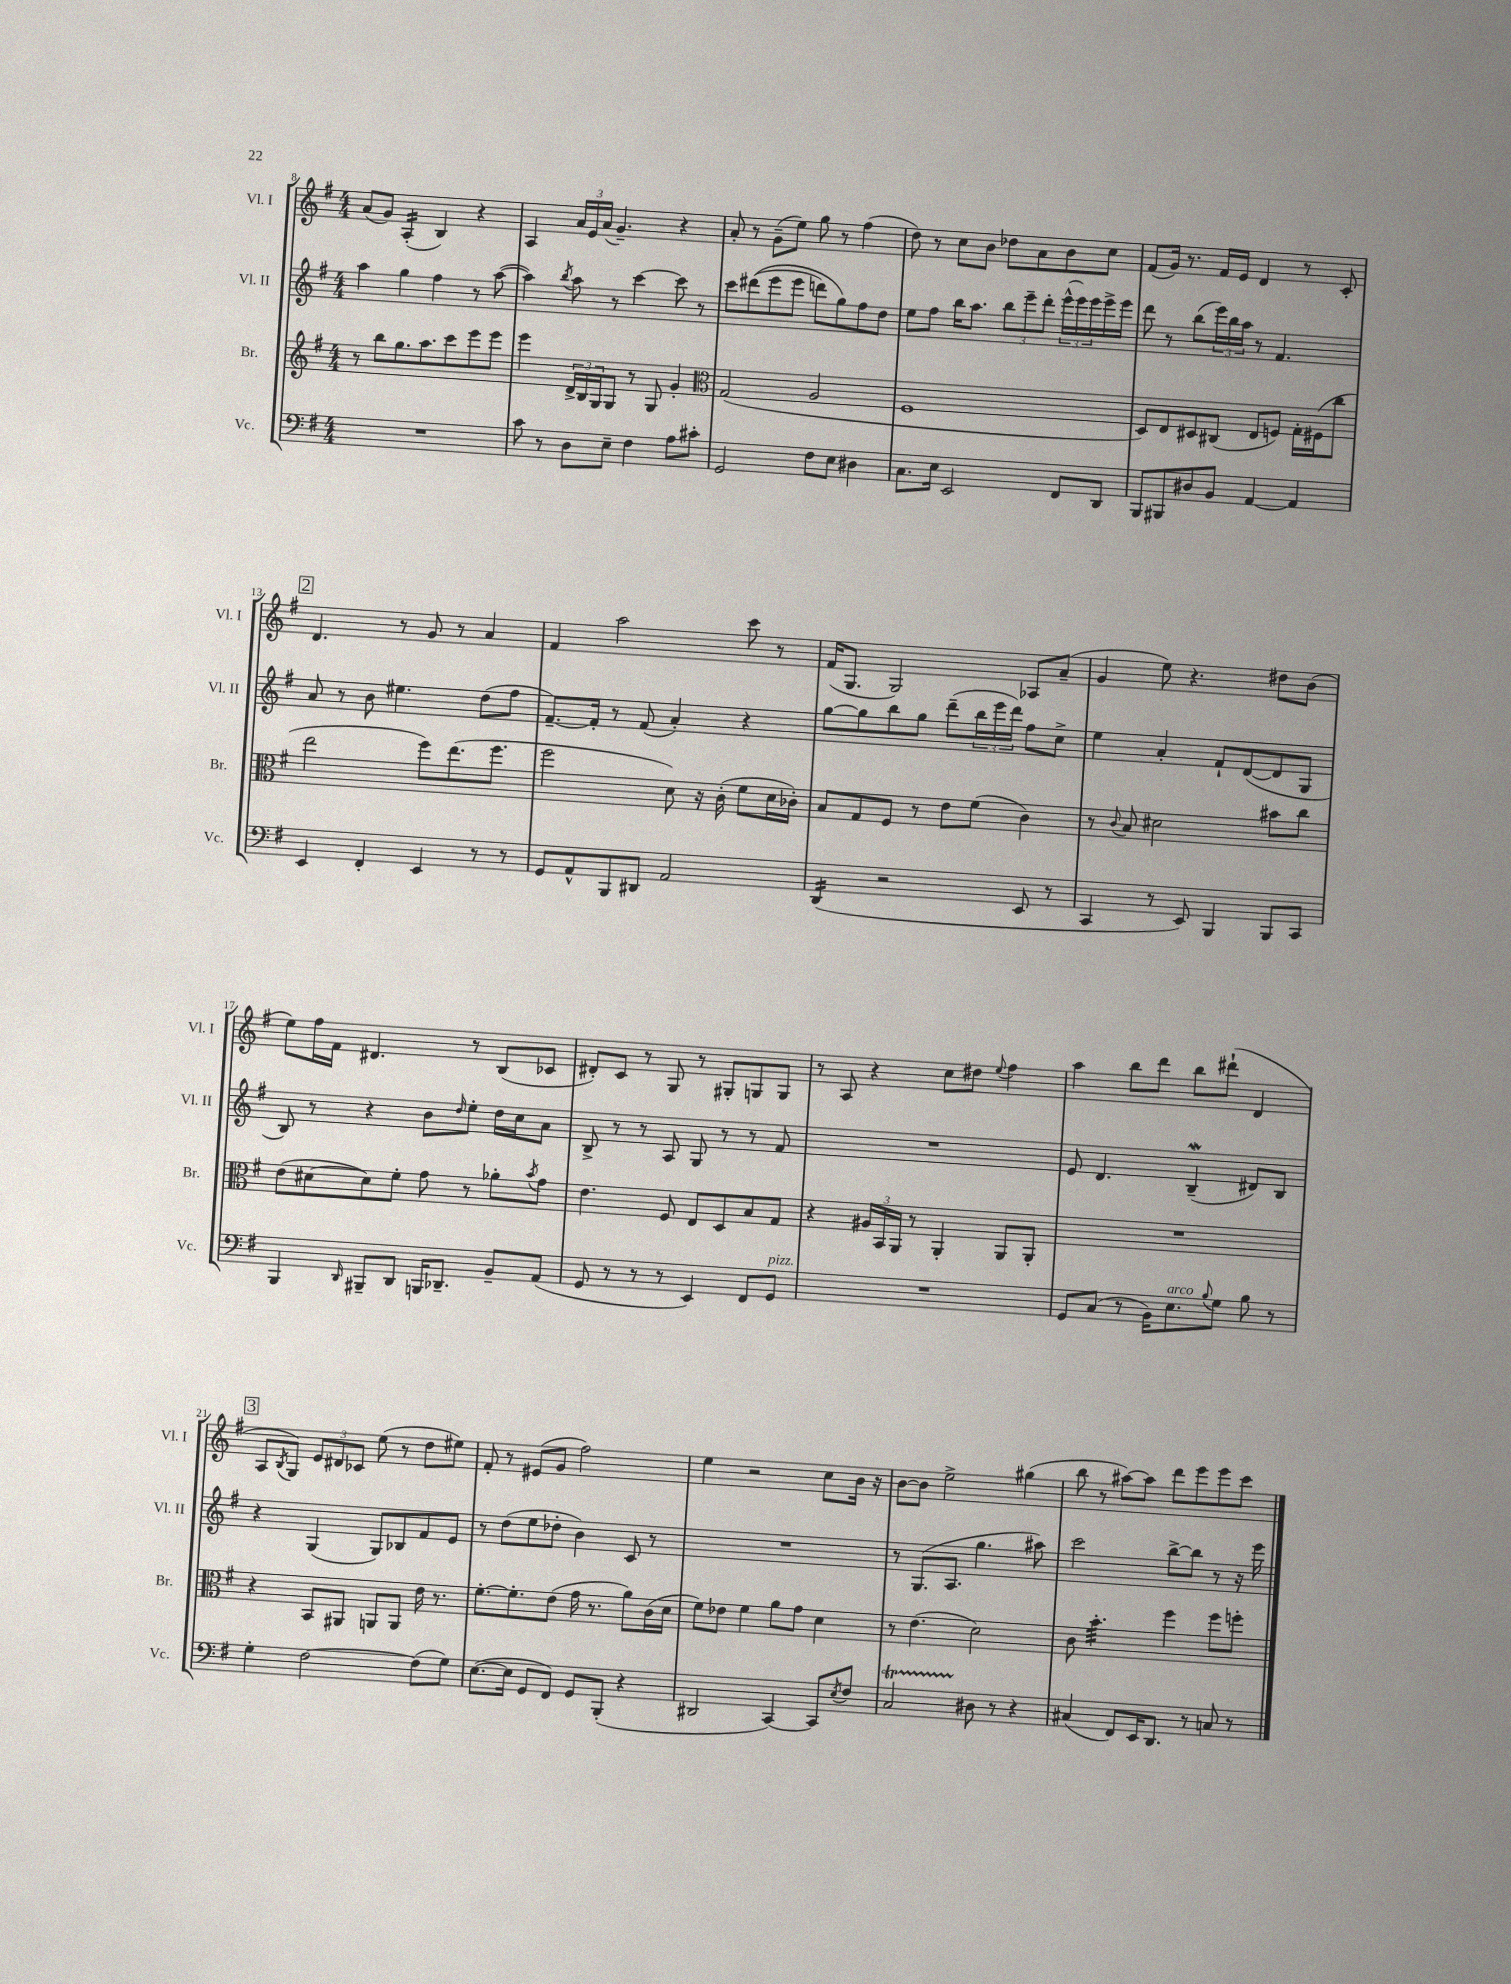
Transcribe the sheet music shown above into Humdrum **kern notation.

**kern	**kern	**kern	**kern
*staff4	*staff3	*staff2	*staff1
*clefF4	*clefG2	*clefG2	*clefG2
*k[f#]	*k[f#]	*k[f#]	*k[f#]
*M4/4	*M4/4	*M4/4	*M4/4
1r	8r	4aa	(8a
.	8bb	.	8g)
.	8.gg	4gg	(4A'
.	8.aa	.	.
.	.	4ff#	4B)
.	8ccc	.	.
.	8eee	8r	4r
.	8eee	([8aa	.
=	=	=	=
8c	4eee	4aa])	4A
8r	.	.	.
.	.	8qbb	.
8D	24d^	8aa	24a
.	24B	.	24e
.	24G	.	(24a
8E~	8G	8r	4.g~)
4F#	8r	[4ccc	.
.	8G	.	.
8A	4g'	8ccc]	4r
8c#'	.	8r	.
=	=	=	=
*	*clefC3	*	*
2GG	(2G	8ccc	8a'
.	.	&((8ddd#	8r
.	.	8eee	(8g~
.	.	8eee	8ee)
8F#	2A	8ddd)	8gg
8E	.	8gg&)	8r
4D#	.	8ff#	(4ff#
.	.	8dd	.
=	=	=	=
8.C	1F#	8ee	8dd)
.	.	8ff#	8r
16E	.	.	.
2EE	.	16bb	8cc
.	.	8.aa	.
.	.	.	8b
.	.	12bb	8dd-
.	.	12eee~	.
.	.	.	8a
.	.	12ddd'	.
8FF#	.	(24eee^^	8b
.	.	24eee)	.
.	.	24eee	.
8DD	.	16eee^	8cc
.	.	16eee	.
=	=	=	=
8BBB	8D)	8ddd	(8f#
8BBB#	8E	8r	16g)
.	.	.	8.r
8D#	8D#	(8bb	.
8BB	(8C#	24eee)	16f#
.	.	24bb	.
.	.	.	16e
.	.	24aa	.
[4AA	8E	8r	4d
.	8F)	4.f#	.
4AA]	16G'	.	8r
.	(16F#	.	.
.	8cc	.	8c'
=	=	=	=
4EE	2ee	8a	4.d
.	.	8r	.
4FF#'	.	8b	.
.	.	4.ee#	8r
4EE	8ff#)	.	8g
.	(8.ee	.	8r
8r	.	(8dd	4a
.	8.ff#	.	.
8r	.	8ff#	.
=	=	=	=
8GG	2ff#	[8.f#~)	4f#
8AA^^	.	.	.
.	.	16f#']	.
8BBB	.	8r	2aa
8DD#	.	(8f#	.
2AA	8d)	4a')	.
.	16r	.	.
.	(16c'	.	.
.	8f#	4r	8ccc
.	16d	.	8r
.	16c-')	.	.
=	=	=	=
(4DD	8B	[8gg	(16f#
.	.	.	8.G
.	8G	8gg]	.
2r	8F#	8bb	2G)
.	8r	8gg	.
.	8e	(8ddd~	.
.	(8f#	24bb	.
.	.	24eee	.
.	.	24ddd)	.
8EE	4c)	8ff#	8A-
8r	.	8cc^	(8a~
=	=	=	=
4CC	8r	4ee	4g
.	8qqc	.	.
.	8B	.	.
8r	2d#	4a'	8ee)
8EE)	.	.	4.r
4BBB	.	8f#`	.
.	.	([8d	.
8BBB	8b#	8d]	8dd#
8CC	8cc	8G	(8b
=	=	=	=
4BBB	(8e	8B)	8ee)
.	[8d#	8r	16ff#
.	.	.	16f#
16qqDD	.	.	.
8BBB#~	8d#])	4r	4.d#
8DD	8f#'	.	.
16BBB	8g	8b	.
8.DD-~	.	.	.
.	.	16qqdd	.
.	8r	8ee'	8r
8BB~	8a-'	16dd	(8B
.	.	16cc	.
.	8qb	.	.
(8AA	8g	8a	8c-
=	=	=	=
8GG	4.e	8B^	8d#')
8r	.	8r	8c
8r	.	8r	8r
8r	8F#	8A	8G
4EE)	8E	8G	8r
.	8D	8r	8G#'
8FF#	8B	8r	8G
8GG	8G	8f#	8G
=	=	=	=
1r	4r	1r	8r
.	.	.	8A
.	24A#	.	4r
.	24BB	.	.
.	24AA	.	.
.	8r	.	.
.	4AA'	.	8cc
.	.	.	8dd#
.	.	.	8qqee
.	8AA	.	4ff#
.	8AA'	.	.
=	=	=	=
8GG	1r	8e	4aa
(8C	.	4.d	.
8r	.	.	8bb
16BB)	.	.	8ddd
8.E	.	.	.
.	.	(4B~	8bb
8qqB	.	.	.
8G	.	.	(8ddd#`
8B	.	8d#)	4d
8r	.	8B	.
=	=	=	=
4G'	4r	4r	8A
.	.	.	8qB
.	.	.	8G)
[2F#	8BB	(4G	12e
.	.	.	12d#
.	8AA#	.	.
.	.	.	12c-
.	8AA	8G)	(8ee
.	8AA	8B-	8r
(8F#]	16e	8f#	8dd
.	8.r	.	.
8G)	.	8e	8ee#)
=	=	=	=
([8.E	[8.f#'	8r	8f#'
.	.	(8dd	8r
16E]	8.f#']	.	.
8GG	.	8ee	(8e#
8FF#)	(8e	8dd-'	8g
8GG	16g	4b)	2ff#)
.	8.r	.	.
(8BBB'	.	.	.
4r	8a)	8c	.
.	(16c	8r	.
.	16d	.	.
=	=	=	=
2DD#	8f#)	1r	4ee
.	8e-	.	.
.	4f#	.	2r
[4CC)	8a	.	.
.	8g	.	.
8CC]	4d	.	8cc
8qE	.	.	.
8F#	.	.	16b
.	.	.	16r
=	=	=	=
2C	8r	8r	[8b
.	(4.e	(8.G	8b]
.	.	.	2ee^
.	.	8.A	.
8D#	2d)	4.gg	.
8r	.	.	.
4r	.	.	(4gg#
.	.	8aa#)	.
=	=	=	=
(4C#	8c	2ccc	8bb
.	4.b'	.	8r
8FF#)	.	.	[8aa#)
16EE	.	.	8aa#]
8.DD	.	.	.
.	4ff#	[8bb^	8ddd
8r	.	8bb]	8eee
8C	8ff#	8r	8eee
8r	8ff'	16r	8ccc
.	.	16eee	.
==	==	==	==
*-	*-	*-	*-
